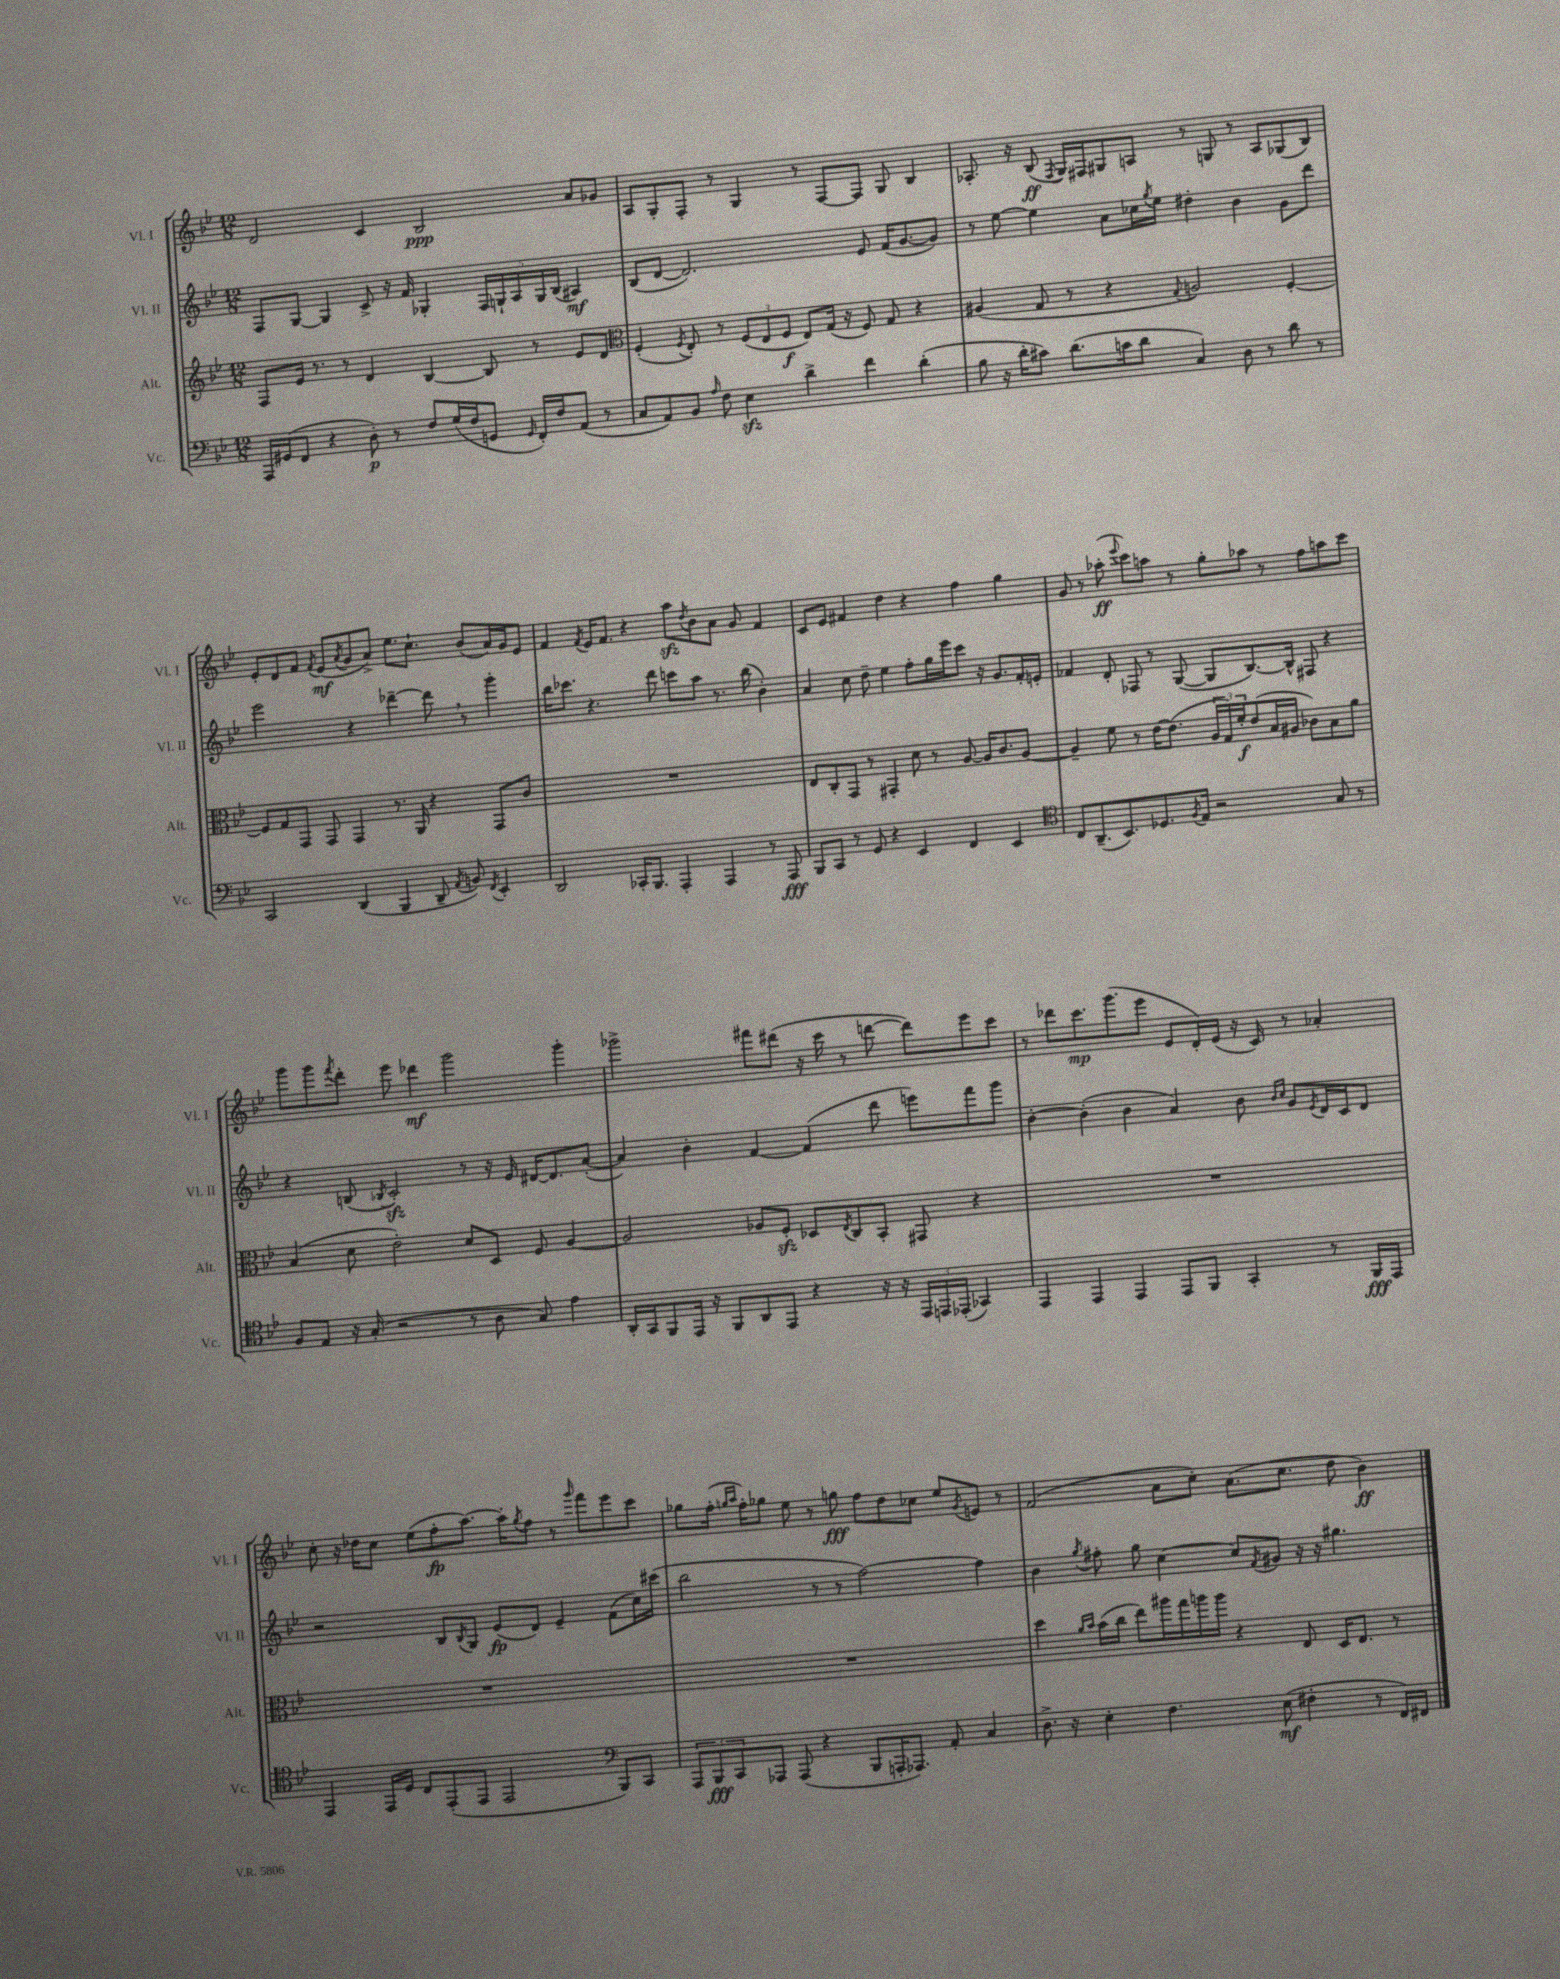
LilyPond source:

<<
\new StaffGroup <<
\new Staff = "s0" \with { instrumentName = "Vl. I" shortInstrumentName = "Vl. I" } {
    \clef treble \key bes \major \numericTimeSignature \time 12/8
    d'2 c'4 bes2\ppp a'8 ges'8 |
    a8 g8-. f8-. r8 g4 r8 f8~ f8 g8 bes4 |
    aes8.-. r16 bes8\ff( \acciaccatura { f8 } g16) fis16 gis8 a8 r8 g8 r8 a8 ges8( bes8) |
    ees'8-. d'8 f'8 \acciaccatura { f'8 } ees'8\mf( \acciaccatura { a'8 } g'8 a'8->) ees''8. c''8.-! bes'8( a'16) g'16 ees'8 |
    f'4 \acciaccatura { f'8 } ees'16 f'8. r4 a''8\sfz \acciaccatura { d''8 } bes'8 a'8 g'8 f'4 |
    c'8 ees'8 fis'4 d''4 r4 f''4 g''4 |
    g'8 r8 aes''8-.\ff( \appoggiatura { ees'''8 } c'''8) a''8 r8 g''8-. aes''8 r8 f''8 a''8 c'''8 |
    g'''8 g'''8 \acciaccatura { f'''8 } d'''8-. ees'''8 des'''4\mf g'''2 g'''4-. |
    ges'''2-> fis'''8 dis'''8( r16 c'''16 r8 d'''8~ d'''8) ees'''8 c'''8 |
    r8 des'''8 c'''8.\mp g'''8.( ees'''8 ees'8 d'16-.) ees'16( r16 c'16) r8 aes'4-. |
    c''8-. r16 des''16 c''8 ees''8( f''8-.\fp a''8.~) a''16-. \acciaccatura { g''8 } f''8 r8 \grace { g'''16 } f'''8 ees'''8 c'''8 |
    ges''8 f''16-.( \grace { g''16 a''16 } f''16-.) ges''8 ees''8 r8 g''8\fff f''8 d''8 ces''8 ees''8 \acciaccatura { g'8 } e'8 r8 |
    f'2( a'8 c''8-.) a'8.( c''8. d''8 bes'4\ff) \bar "|." |
}
\new Staff = "s1" \with { instrumentName = "Vl. II" shortInstrumentName = "Vl. II" } {
    \clef treble \key bes \major \numericTimeSignature \time 12/8
    f8 g8~ g4 c'8-> r16 f'16 ges4-. \tuplet 5/4 { f16 g16-! a16 g16 bes16( } ais4\mf) |
    bes8( d'8~ d'2.) ees'8 f'16( g'8.~ g'8) |
    r8 ees''8~ ees''4 a'8 ces''16 \acciaccatura { g''8 } ees''16 dis''4-. bes'4 g'8 d'''8 |
    ees'''2 r4 des'''4~-- des'''8 \breathe r8 g'''4-. |
    bes''16 ces'''8. r4. d'''8 c'''8 a''8 r8. bes''16( bes'4-.) |
    a'4 c''8 d''8-- ees''4 f''8-. g''16 ees'''16 c'''8 r16 g'8. f'16-. e'16-. |
    fes'4 d'8-. fes8 r8 g8~( g8 bes8.~) bes16-^ fis8 r4 |
    r4 b8( \acciaccatura { bes8 } c'2-.\sfz) r8 r16 ees'16 dis'16~ dis'8. a'8~-.( |
    a'4) bes'4-. f'4~ f'4( d'''8 e'''8) f'''8 g'''8 |
    bes'4~-. bes'4-.( bes'4 a'4) bes'8 \grace { bes'16 c''16 } g'8 \acciaccatura { ees'8 } d'16 c'16 d'8 |
    r2 bes8 \acciaccatura { bes8 } g8 ees'8\fp( d'8) ees'4-- f'8( c''16) cis'''16( |
    bes''2 r8 r8 f''2~) f''4 |
    bes'4 \acciaccatura { g''8 } fis''8-. g''8 c''4~ c''8 \acciaccatura { f'8 } gis'8 r16 r16 gis''4. \bar "|." |
}
\new Staff = "s2" \with { instrumentName = "Alt." shortInstrumentName = "Alt." } {
    \clef treble \key bes \major \numericTimeSignature \time 12/8
    f8 ees'16 r8. r8 d'4 bes4~ bes8 r8 ees'8 d'8 |
    \clef alto f4-.( \acciaccatura { f8 } ees8-.) r8 \tuplet 3/2 { f8( ees8 f8\f } ees8) g16( r16 f8) g8 r4 |
    ais4( g8 r8 r4 \appoggiatura { g8 } a2) f4~-. |
    f8 g8 g,8 g,8 g,4 r8. a,16 r4 g,8 c'8 |
    R1. |
    ees8 c8-. g,8 r8 gis,4-. d'8 r8 a8~ a16 c'8. a8~ |
    a4-- f'8 r8 ees'16~ ees'8.( \tuplet 3/2 { a16 g16) f'16-.\f } ees'8( bes16 ais16 ces'8) bes8 a'8 |
    bes4( d'8 ees'2-.) d'8 d8 f8 a4~ |
    a2 aes8 f8-.\sfz des8 \acciaccatura { ees8 } c8 bes,8-. gis,8 r4 |
    R1. |
    R1. |
    R1. |
    d''4 \grace { a'16 bes'16 } bes'16( c''16 ees''8) ais''16 g''16 a''16 a''16 r4 ees8 d16 ees8. r8 \bar "|." |
}
\new Staff = "s3" \with { instrumentName = "Vc." shortInstrumentName = "Vc." } {
    \clef bass \key bes \major \numericTimeSignature \time 12/8
    a,,16 gis,16( f,8 r4 d8-.\p) r8 f8 g16( f16 g,8 \grace { g,16 } f,16-.) f16 a,8( r8 |
    c8 a,8) bes,8 \grace { a16 } f8 ees4\sfz d'4-> f'4 d'4-.( |
    bes8 r16 d'16-. cis'8) d'8.( c'16 d'8 c4) d8 r8 d'8 r8 |
    c,2 d,4( bes,,4 d,8-- \acciaccatura { a,8 } b,8) \acciaccatura { f,8 } ees,4-. |
    d,2 ces,16-. bes,,8. a,,4-. a,,4 r8 a,,8\fff |
    bes,,8 c,8 r8 g,8 r4 ees,4 f,4 ees,4 |
    \clef tenor c8 a,8.--( bes,8.) des8. \acciaccatura { f8 } ees16 r2 g8 r8 |
    f8 ees8 r16 g16-.( r2 r8 a8 g8) ees'4 |
    a,16-. g,16 f,8 ees,16 r16 f,8 a,8 ees,8 r4 r16 r16 \tuplet 3/2 { ees,16 e,16 ees,16-.( } ges,4) |
    ees,4 ees,4 ees,4 ees,8 f,8 g,4-. r8 f,16\fff ees,16 |
    ees,4 ees,16 d16 c8 ees,8-.( ees,8 ees,2 \clef bass bes,,8) c,8 |
    \tuplet 3/2 { a,,8 bes,,8\fff c,8 } aes,,8 aes,,8( r4 bes,,8 a,,16-. aes,,8.) a,8-. c4 |
    d8.-> r16 ees4-. f4. ees8\mf( fis4-. r8 f,16) fis,16 \bar "|." |
}
>>
>>
\layout { \context { \Score \remove "Bar_number_engraver" } }
